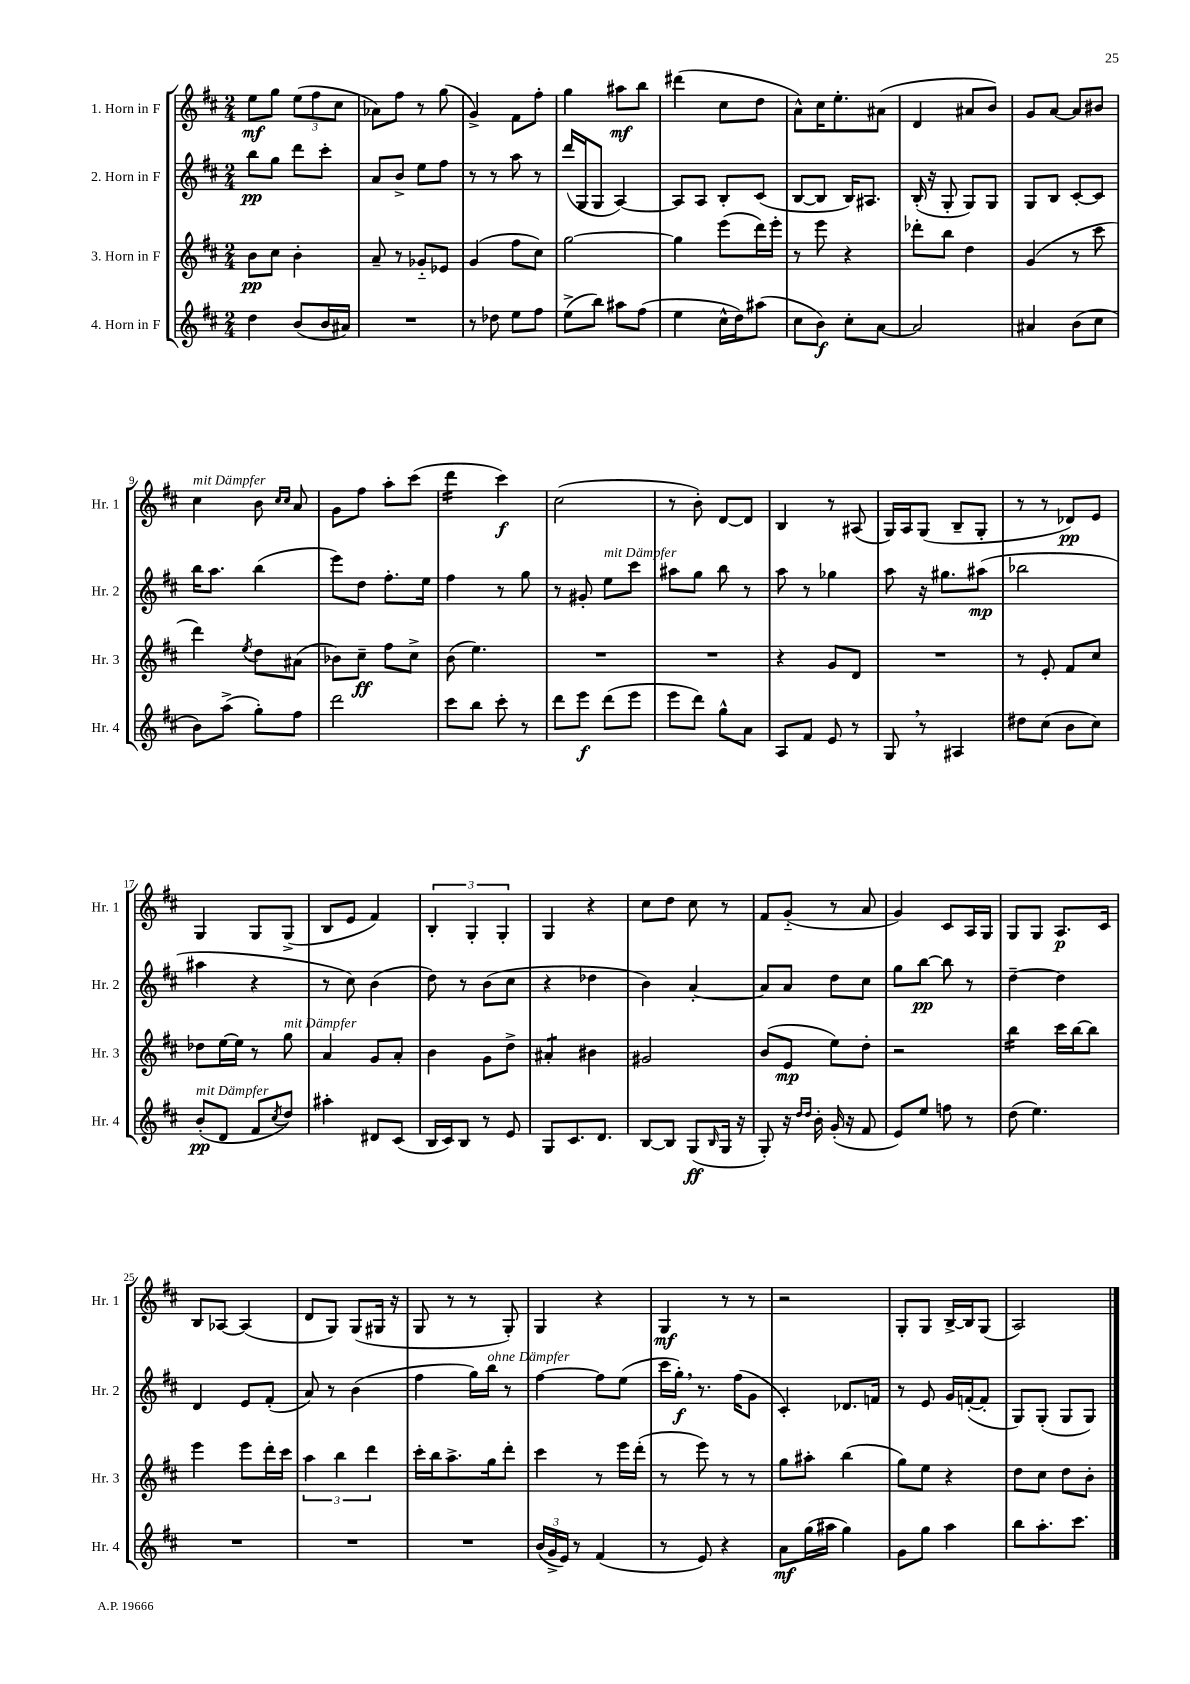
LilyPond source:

<<
\new StaffGroup <<
\new Staff = "s0" \with { instrumentName = "1. Horn in F" shortInstrumentName = "Hr. 1" } {
    \clef treble \key d \major \numericTimeSignature \time 2/4
    e''8\mf g''8 \tuplet 3/2 { e''8( fis''8 cis''8 } |
    aes'8) fis''8 r8 g''8( |
    g'4->) fis'8 fis''8-. |
    g''4 ais''8\mf b''8 |
    dis'''4( cis''8 d''8 |
    a'8-^) cis''16 e''8.-. ais'8( |
    d'4 ais'8 b'8) |
    g'8 a'8~ a'8 bis'8 |
    cis''4^\markup { \italic "mit Dämpfer" } b'8 \grace { cis''16 cis''16 } a'8 |
    g'8 fis''8 a''8-. cis'''8( |
    d'''4:16 cis'''4\f) |
    cis''2( |
    r8 b'8-.) d'8~ d'8 |
    b4 r8 ais8( |
    g16) a16 g8( b8-- g8-. |
    r8 r8 des'8\pp) e'8 |
    g4 g8 g8->( |
    b8 e'8 fis'4) |
    \tuplet 3/2 { b4-. g4-. g4-. } |
    g4 r4 |
    cis''8 d''8 cis''8 r8 |
    fis'8 g'8-_( r8 a'8 |
    g'4) cis'8 a16 g16 |
    g8 g8 a8.\p cis'16 |
    b8 aes8~ aes4( |
    d'8 g8) g8( gis16 r16 |
    g8 r8 r8 g8-.) |
    g4 r4 |
    g4\mf r8 r8 |
    r2 |
    g8-. g8 b16~-> b16 g8( |
    a2) \bar "|." |
}
\new Staff = "s1" \with { instrumentName = "2. Horn in F" shortInstrumentName = "Hr. 2" } {
    \clef treble \key d \major \numericTimeSignature \time 2/4
    b''8\pp g''8 d'''8 cis'''8-. |
    a'8 b'8-> e''8 fis''8 |
    r8 r8 a''8 r8 |
    d'''16( g16 g8 a4~) |
    a8 a8 b8-. cis'8( |
    b8~ b8 b16) ais8. |
    b16-.( r16 g8-. g8) g8 |
    g8 b8 cis'8~-. cis'8 |
    b''16 a''8. b''4( |
    e'''8) d''8 fis''8.-. e''16 |
    fis''4 r8 g''8 |
    r8 gis'8-. e''8^\markup { \italic "mit Dämpfer" } cis'''8 |
    ais''8 g''8 b''8 r8 |
    a''8 r8 ges''4 |
    a''8 r16 gis''8. ais''8\mp( |
    bes''2 |
    ais''4 r4 |
    r8 cis''8) b'4( |
    d''8) r8 b'8( cis''8 |
    r4 des''4 |
    b'4) a'4~-. |
    a'8 a'8 d''8 cis''8 |
    g''8 b''8~\pp b''8 r8 |
    d''4~-- d''4 |
    d'4 e'8 fis'8-.( |
    a'8) r8 b'4( |
    fis''4 g''16) b''16^\markup { \italic "ohne Dämpfer" } r8 |
    fis''4~ fis''8 e''8( |
    cis'''16 g''16-.\f) \breathe r8. fis''16( g'8 |
    cis'4-.) des'8. f'16 |
    r8 e'8 g'16 f'16~-.( f'8-. |
    g8) g8-.( g8 g8) \bar "|." |
}
\new Staff = "s2" \with { instrumentName = "3. Horn in F" shortInstrumentName = "Hr. 3" } {
    \clef treble \key d \major \numericTimeSignature \time 2/4
    b'8\pp cis''8 b'4-. |
    a'8-- r8 ges'8-_ ees'8 |
    g'4( fis''8 cis''8) |
    g''2~ |
    g''4 e'''8( d'''16) e'''16-. |
    r8 e'''8 r4 |
    des'''8-. b''8 d''4 |
    g'4( r8 cis'''8 |
    d'''4) \acciaccatura { e''8 } d''8 ais'8( |
    bes'8) cis''8--\ff fis''8 cis''8-> |
    b'8( e''4.) |
    R2 |
    R2 |
    r4 g'8 d'8 |
    R2 |
    r8 e'8-. fis'8 cis''8 |
    des''8 e''16~ e''16 r8 g''8^\markup { \italic "mit Dämpfer" } |
    a'4 g'8 a'8-. |
    b'4 g'8 d''8-> |
    ais'4:8-. bis'4 |
    gis'2 |
    b'8( e'8\mp e''8) d''8-. |
    r2 |
    b''4:16 cis'''16 b''16~ b''8 |
    e'''4 e'''8 d'''16-. cis'''16 |
    \tuplet 3/2 { a''4 b''4 d'''4 } |
    cis'''16-. b''16 a''8.-> g''16 d'''8-. |
    cis'''4 r8 e'''16 d'''16-.( |
    r8 e'''8) r8 r8 |
    g''8 ais''8-. b''4( |
    g''8) e''8 r4 |
    d''8 cis''8 d''8 b'8-. \bar "|." |
}
\new Staff = "s3" \with { instrumentName = "4. Horn in F" shortInstrumentName = "Hr. 4" } {
    \clef treble \key d \major \numericTimeSignature \time 2/4
    d''4 b'8( b'16 ais'16) |
    R2 |
    r8 des''8 e''8 fis''8 |
    e''8->( b''8) ais''8 fis''8( |
    e''4 cis''16-^ d''16) ais''8( |
    cis''8 b'8\f) cis''8-. a'8~ |
    a'2 |
    ais'4 b'8( cis''8 |
    b'8) a''8->( g''8-.) fis''8 |
    d'''2 |
    cis'''8 b''8 cis'''8-. r8 |
    d'''8 e'''8\f d'''8( e'''8 |
    e'''8 d'''8) g''8-^ a'8 |
    a8 fis'8 e'8 r8 |
    g8 \breathe r8 ais4 |
    dis''8 cis''8( b'8 cis''8) |
    b'8-.\pp^\markup { \italic "mit Dämpfer" }( d'8 fis'8 \acciaccatura { cis''8 } d''8) |
    ais''4-. dis'8 cis'8( |
    b16 cis'16) b8 r8 e'8 |
    g8 cis'8. d'8. |
    b8~ b8 g8\ff( \grace { b16 } g16 r16 |
    g8-.) r16 \grace { d''16 d''16 } b'16-. g'16-.( r16 fis'8 |
    e'8) e''8 f''8 r8 |
    d''8( e''4.) |
    R2 |
    R2 |
    R2 |
    \tuplet 3/2 { b'16( g'16-> e'16) } r8 fis'4( |
    r8 e'8) r4 |
    a'8\mf g''16( ais''16 g''4) |
    g'8 g''8 a''4 |
    b''8 a''8.-. cis'''8. \bar "|." |
}
>>
>>
